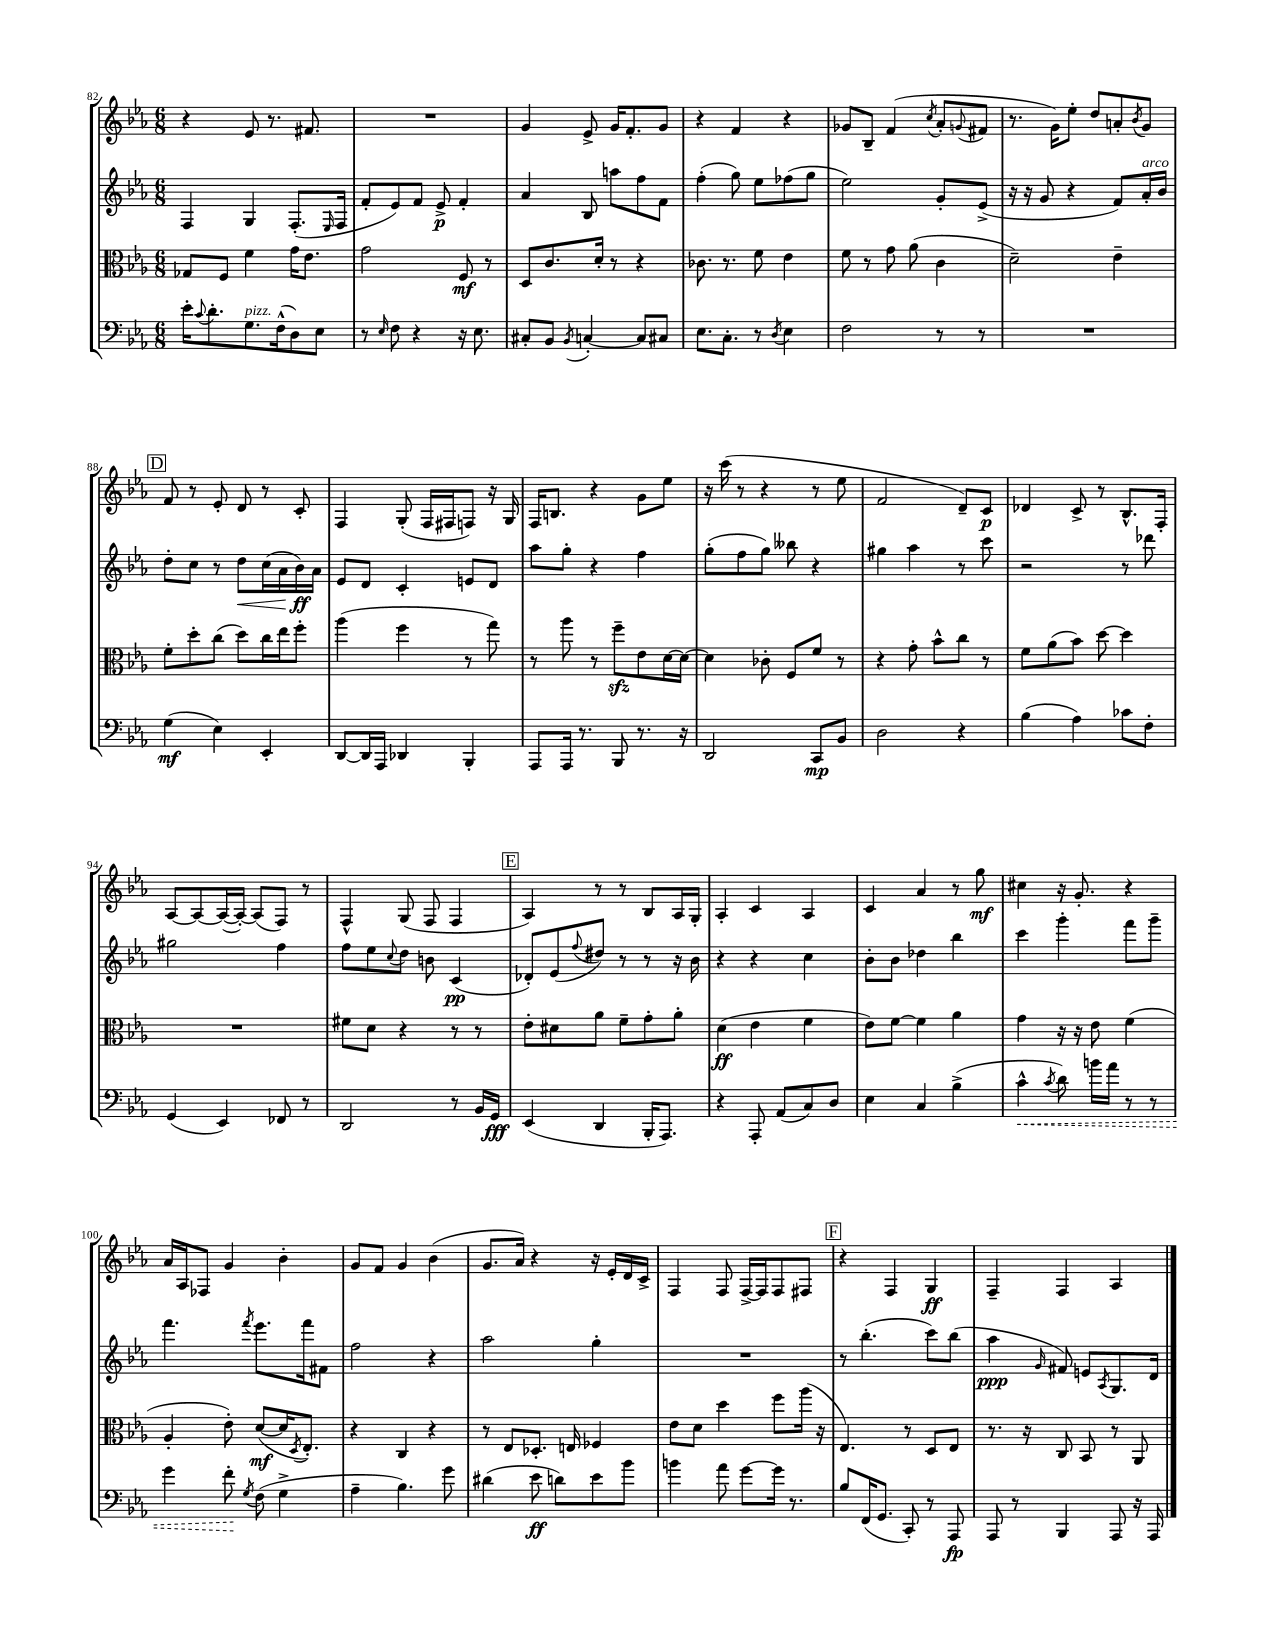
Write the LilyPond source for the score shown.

<<
\new StaffGroup <<
\new Staff = "s0" {
    \clef treble \key ees \major \numericTimeSignature \time 6/8
    r4 ees'8 r8. fis'8. |
    R2. |
    g'4 ees'8-> g'16 f'8.-. g'8 |
    r4 f'4 r4 |
    ges'8 bes8-- f'4( \acciaccatura { c''8 } aes'8-. \appoggiatura { g'8 } fis'8 |
    r8. g'16) ees''8-. d''8 a'8-. \acciaccatura { bes'8 } g'8 |
    \mark \markup { \box "D" } f'8 r8 ees'8-. d'8 r8 c'8-. |
    f4 g8-.( f16 fis16 f8) r16 g16 |
    f16 b8. r4 g'8 ees''8 |
    r16 c'''16( r8 r4 r8 ees''8 |
    f'2 d'8--) c'8\p |
    des'4 c'8-> r8 bes8.-^ f16-. |
    aes8~ aes8~ aes16~( aes16~-.) aes8( f8) r8 |
    f4-^ g8( f8 f4 |
    \mark \markup { \box "E" } aes4) r8 r8 bes8 aes16 g16-. |
    aes4-. c'4 aes4 |
    c'4 aes'4 r8 g''8\mf |
    cis''4 r16 g'8.-. r4 |
    aes'16 aes16 fes8 g'4 bes'4-. |
    g'8 f'8 g'4 bes'4( |
    g'8. aes'16) r4 r16 ees'16-. d'16 c'16-> |
    f4 f8 f16~-> f16 f8 fis8 |
    \mark \markup { \box "F" } r4 f4 g4\ff |
    f4-- f4 aes4 \bar "|." |
}
\new Staff = "s1" {
    \clef treble \key ees \major \numericTimeSignature \time 6/8
    f4 g4 f8.-.( \grace { ees16 } f16 |
    f'8-. ees'8) f'8 ees'8->\p f'4-. |
    aes'4 bes8 a''8 f''8 f'8 |
    f''4-.( g''8) ees''8 fes''8( g''8 |
    ees''2) g'8-. ees'8->( |
    r16 r16 g'8 r4 f'8) aes'16-.^\markup { \italic "arco" } bes'16 |
    \mark \markup { \box "D" } d''8-. c''8 r8 d''8\< c''16( aes'16 bes'16\ff\!) aes'16 |
    ees'8 d'8 c'4-. e'8 d'8 |
    aes''8 g''8-. r4 f''4 |
    g''8-.( f''8 g''8) beses''8 r4 |
    gis''4 aes''4 r8 c'''8 |
    r2 r8 des'''8 |
    gis''2 f''4 |
    f''8 ees''8 \appoggiatura { c''8 } d''8 b'8 c'4\pp( |
    \mark \markup { \box "E" } des'8-.) ees'8( \appoggiatura { f''8 } dis''8) r8 r8 r16 bes'16 |
    r4 r4 c''4 |
    bes'8-. bes'8 des''4 bes''4 |
    c'''4 g'''4-. f'''8 g'''8-- |
    f'''4. \acciaccatura { f'''8 } ees'''8. f'''16 fis'8 |
    f''2 r4 |
    aes''2 g''4-. |
    R2. |
    \mark \markup { \box "F" } r8 bes''4.-.( c'''8) bes''8( |
    aes''4\ppp \grace { g'16 } fis'8) e'8 \acciaccatura { aes8 } g8. d'16 \bar "|." |
}
\new Staff = "s2" {
    \clef alto \key ees \major \numericTimeSignature \time 6/8
    ges8 f8 f'4 g'16 ees'8. |
    g'2 f8\mf r8 |
    d8 c'8. d'16-. r8 r4 |
    ces'8. r8. f'8 ees'4 |
    f'8 r8 g'8 aes'8( c'4 |
    d'2--) ees'4-- |
    \mark \markup { \box "D" } f'8-. d''8-. c''8( d''8) c''16 ees''16 f''8-. |
    aes''4( f''4 r8 g''8) |
    r8 aes''8 r8 f''8--\sfz ees'8 d'16~ d'16~ |
    d'4 ces'8-. f8 f'8 r8 |
    r4 g'8-. bes'8-^ c''8 r8 |
    f'8 aes'8( bes'8) d''8~ d''4 |
    R2. |
    fis'8 d'8 r4 r8 r8 |
    \mark \markup { \box "E" } ees'8-. dis'8 aes'8 f'8-- g'8-. aes'8-. |
    d'4\ff( ees'4 f'4 |
    ees'8) f'8~ f'4 aes'4 |
    g'4 r16 r16 ees'8 f'4( |
    aes4-. ees'8-.) d'8~\mf( d'16 \acciaccatura { d8 } ees8.-.) |
    r4 c4 r4 |
    r8 ees8 des8.-. e16 fes4 |
    ees'8 d'8 d''4 f''8 aes''16( r16 |
    \mark \markup { \box "F" } ees4.) r8 d8 ees8 |
    r8. r16 c8 bes,8 r8 aes,8 \bar "|." |
}
\new Staff = "s3" {
    \clef bass \key ees \major \numericTimeSignature \time 6/8
    ees'16-. \appoggiatura { c'8 } d'8.-. g8.^\markup { \italic "pizz." } f16-^( d8) ees8 |
    r8 \grace { ees16 } f8 r4 r16 ees8. |
    cis8-. bes,8 \acciaccatura { bes,8 } c4~-. c8 cis8 |
    ees8. c8.-. r8 \acciaccatura { d8 } ees4 |
    f2 r8 r8 |
    R2. |
    \mark \markup { \box "D" } g4\mf( ees4) ees,4-. |
    d,8~ d,16 aes,,16 des,4 bes,,4-. |
    aes,,8 aes,,16 r8. bes,,8 r8. r16 |
    d,2 c,8\mp bes,8 |
    d2 r4 |
    bes4( aes4) ces'8 f8-. |
    g,4( ees,4) fes,8 r8 |
    d,2 r8 bes,16 g,16\fff |
    \mark \markup { \box "E" } ees,4( d,4 bes,,16-. aes,,8.) |
    r4 aes,,8-. aes,8( c8) d8 |
    ees4 c4 bes4->( |
    \once \override Hairpin.style = #'dashed-line c'4-^\< \acciaccatura { c'8 } d'8) b'16 aes'16 r8 r8 |
    g'4 f'8-.\! \acciaccatura { g8 } f8( g4-> |
    aes4-- bes4.) g'8 |
    dis'4( ees'8\ff d'8) ees'8 bes'8 |
    b'4 aes'8 g'8~ g'16 r8. |
    \mark \markup { \box "F" } bes8 f,16( g,8. c,8-.) r8 aes,,8\fp |
    aes,,8 r8 bes,,4 aes,,8 r16 aes,,16 \bar "|." |
}
>>
>>
\layout { \context { \Score currentBarNumber = #82 } }
